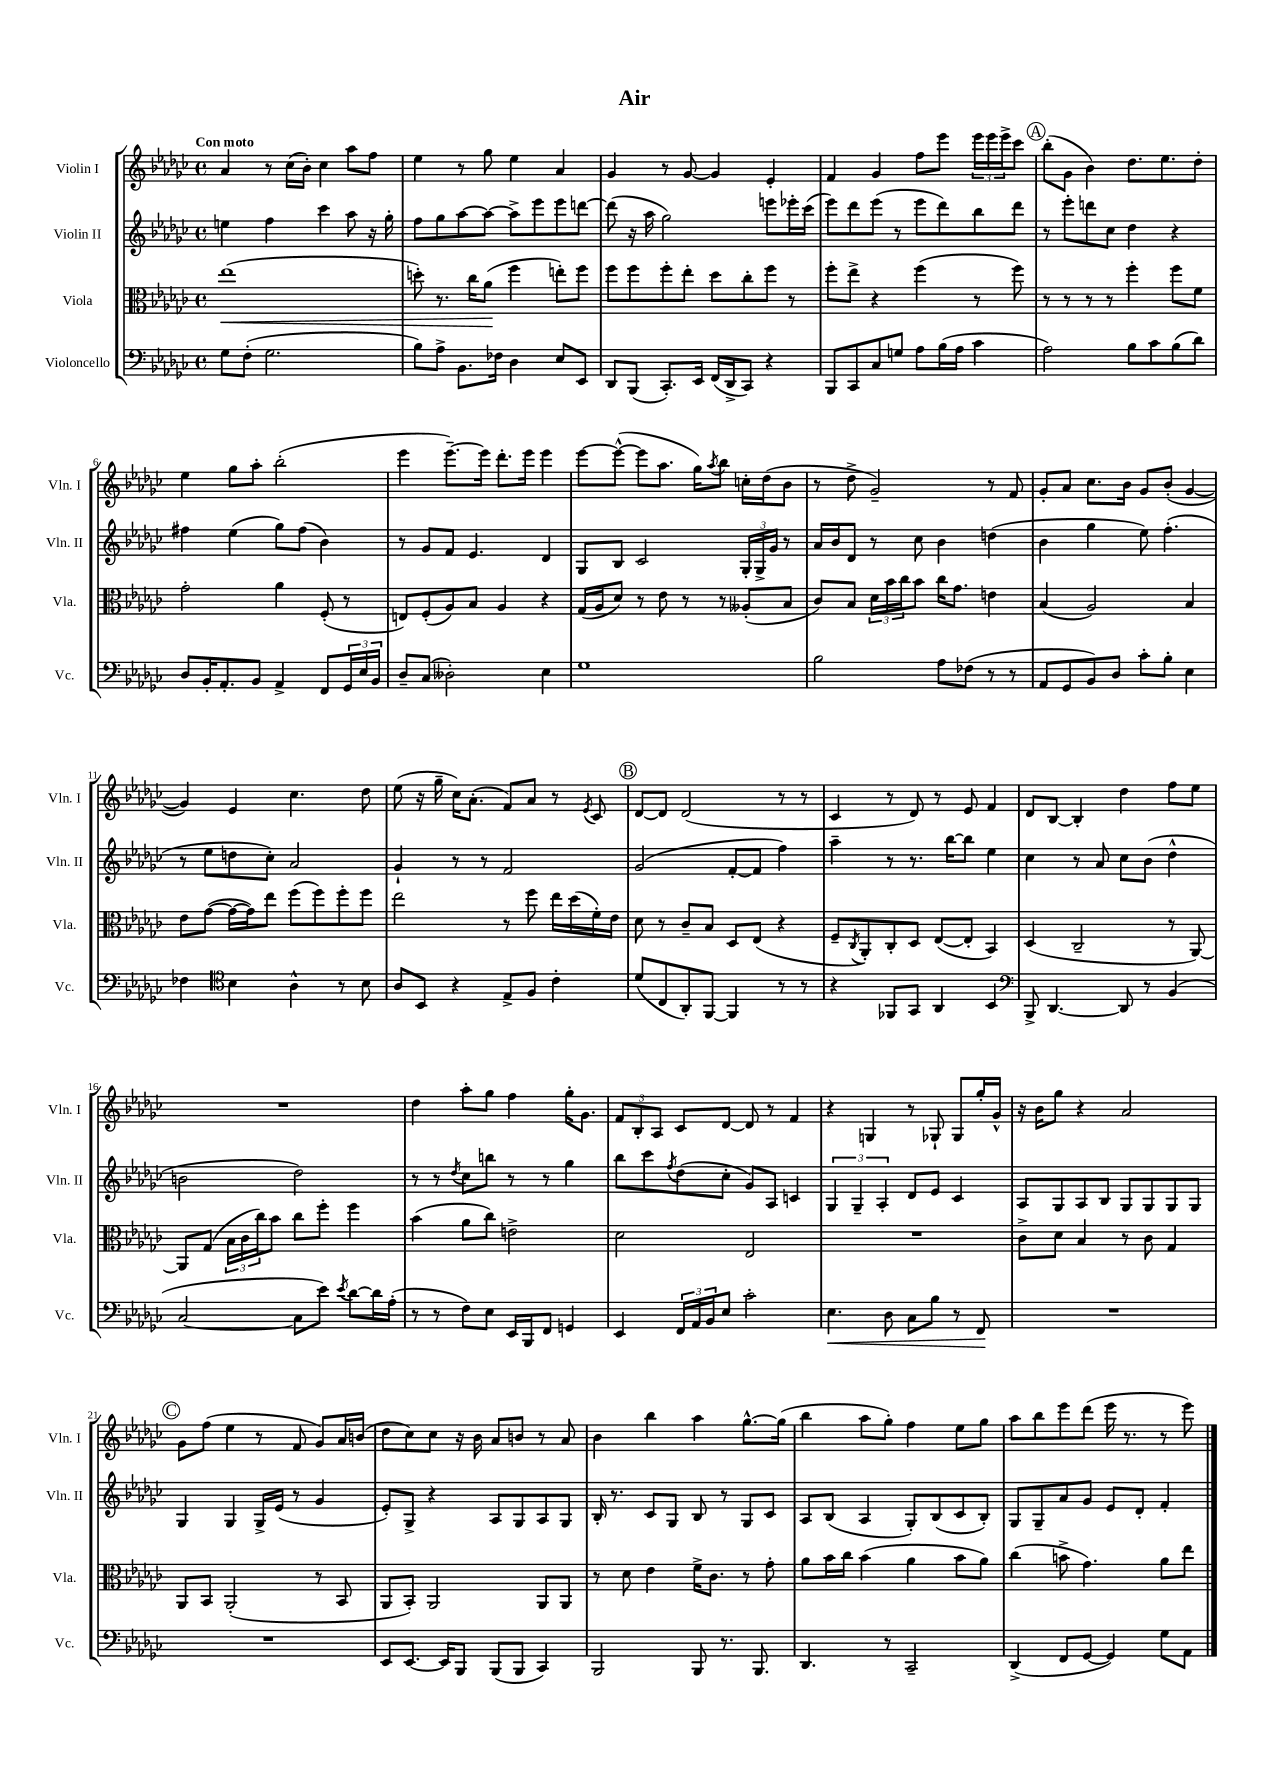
\header { title = "Air" }
<<
\new StaffGroup <<
\new Staff = "s0" \with { instrumentName = "Violin I" shortInstrumentName = "Vln. I" } {
    \clef treble \key ges \major \defaultTimeSignature \time 4/4 \tempo "Con moto"
    aes'4 r8 ces''16( bes'16-.) ces''4 aes''8 f''8 |
    ees''4 r8 ges''8 ees''4 aes'4 |
    ges'4 r8 ges'8~ ges'4 ees'4-. |
    f'4 ges'4 f''8 ees'''8 \tuplet 3/2 { ees'''16 ees'''16 ees'''16-> } ces'''8 |
    \mark \markup { \circle "A" } bes''8-.( ges'8 bes'4) des''8. ees''8. des''8-. |
    ees''4 ges''8 aes''8-. bes''2-.( |
    ees'''4 ees'''8.~--) ees'''16 des'''8.-. ees'''16 ees'''4 |
    ees'''8~ ees'''8~-^( ees'''8 aes''8. ges''16) \acciaccatura { aes''8 } bes''8 c''16-. des''16( bes'8 |
    r8 des''8-> ges'2--) r8 f'8 |
    ges'8-. aes'8 ces''8. bes'16 ges'8 bes'8-.( ges'4~ |
    ges'4) ees'4 ces''4. des''8 |
    ees''8( r16 ges''16-- ces''16) aes'8.-.( f'8) aes'8 r8 \acciaccatura { ees'8 } ces'8 |
    \mark \markup { \circle "B" } des'8~ des'8 des'2( r8 r8 |
    ces'4 r8 des'8) r8 ees'8 f'4 |
    des'8 bes8~ bes4-. des''4 f''8 ees''8 |
    R1 |
    des''4 aes''8-. ges''8 f''4 ges''16-. ges'8. |
    \tuplet 3/2 { f'8 bes8-. aes8 } ces'8 des'8~ des'8 r8 f'4 |
    r4 g4 r8 ges8-! ges8 ges''16-. ges'16-^ |
    r16 bes'16 ges''8 r4 aes'2 |
    \mark \markup { \circle "C" } ges'8 f''8( ees''4 r8 f'8 ges'8) aes'16 b'16( |
    des''8 ces''8) ces''8 r16 bes'16 aes'8 b'8 r8 aes'8 |
    bes'4 bes''4 aes''4 ges''8.~-^ ges''16( |
    bes''4 aes''8 ges''8-.) f''4 ees''8 ges''8 |
    aes''8 bes''8 ees'''8 des'''8( ees'''16 r8. r8 ees'''8) \bar "|." |
}
\new Staff = "s1" \with { instrumentName = "Violin II" shortInstrumentName = "Vln. II" } {
    \clef treble \key ges \major \defaultTimeSignature \time 4/4
    e''4 f''4 ces'''4 aes''8 r16 ges''16-. |
    f''8 ges''8 aes''8~ aes''8~ aes''8-> ees'''8 ees'''8 d'''8~ |
    d'''8( r16 aes''16 ges''2) e'''8 ees'''16-. ces'''16( |
    ees'''8) des'''8 ees'''8( r8 ees'''8 des'''8) bes''8 des'''8 |
    \mark \markup { \circle "A" } r8 ees'''8-. d'''8 ces''8 des''4 r4 |
    fis''4 ees''4( ges''8) fis''8( bes'4) |
    r8 ges'8 f'8 ees'4. des'4 |
    ges8 bes8 ces'2 \tuplet 3/2 { ges16-. ges16-> ges'16 } r8 |
    aes'16 bes'16 des'8 r8 ces''8 bes'4 d''4( |
    bes'4 ges''4 ees''8) f''4.-.( |
    r8 ees''8 d''8 ces''8-.) aes'2 |
    ges'4-! r8 r8 f'2 |
    \mark \markup { \circle "B" } ges'2( f'8~-. f'8 f''4) |
    aes''4-- r8 r8. bes''16~ bes''8 ees''4 |
    ces''4 r8 aes'8 ces''8 bes'8( des''4-^ |
    b'2 des''2) |
    r8 r8 \acciaccatura { des''8 } ces''8 b''8 r8 r8 ges''4 |
    bes''8 ces'''8 \acciaccatura { f''8 } des''8( ces''8-. ges'8) aes8 c'4 |
    \tuplet 3/2 { ges4 ges4-- aes4-. } des'8 ees'8 ces'4 |
    aes8 ges8 aes8 bes8 ges8 ges8 ges8 ges8 |
    \mark \markup { \circle "C" } ges4 ges4 ges16-> ees'16( r8 ges'4 |
    ees'8-.) ges8-> r4 aes8 ges8 aes8 ges8 |
    bes16-. r8. ces'8 ges8 bes8 r8 ges8 ces'8 |
    aes8 bes8( aes4 ges8-.) bes8( ces'8 bes8-.) |
    ges8 ges8-- aes'8 ges'8 ees'8 des'8-. f'4-. \bar "|." |
}
\new Staff = "s2" \with { instrumentName = "Viola" shortInstrumentName = "Vla." } {
    \clef alto \key ges \major \defaultTimeSignature \time 4/4
    ees''1\<( |
    d''8-.) r8. ces''16 aes'8\!( f''4 e''8-.) f''8 |
    f''8 f''8 f''8-. ees''8-. des''8 ces''8-. f''8 r8 |
    f''8-. ees''8-> r4 f''4( r8 f''8) |
    \mark \markup { \circle "A" } r8 r8 r8 r8 f''4-. f''8 f'8 |
    ges'2-. aes'4 f8-.( r8 |
    e8) f8-.( aes8) bes8 aes4 r4 |
    ges16( aes16 des'8) r8 ees'8 r8 r8 aeses8-.( bes8 |
    ces'8) bes8 \tuplet 3/2 { des'16 bes'16 ces''16 } bes'8 ces''16 ges'8. e'4 |
    bes4( aes2) bes4 |
    ees'8 ges'8~( ges'16~ ges'16) ees''8 f''8( f''8) f''8-. f''8 |
    ees''2 r8 f''8 ees''16 des''16( f'16-.) ees'16 |
    \mark \markup { \circle "B" } des'8 r8 ces'8-- bes8 des8 ees8( r4 |
    f8-- \acciaccatura { ces8 } aes,8-.) ces8-. des8 ees8~( ees8-. bes,4) |
    des4( ces2-- r8 aes,8~) |
    aes,8 ges8( \tuplet 3/2 { bes16 ces'16 ces''16) } bes'8 ces''8 f''8-. f''4 |
    bes'4( aes'8 ces''8) e'2-> |
    des'2 ees2 |
    R1 |
    ces'8-> des'8 bes4 r8 ces'8 ges4 |
    \mark \markup { \circle "C" } aes,8 bes,8 aes,2-.( r8 bes,8 |
    aes,8 bes,8-.) aes,2 aes,8 aes,8 |
    r8 des'8 ees'4 f'16-> ces'8. r8 ges'8-. |
    aes'8 bes'16 ces''16 bes'4( aes'4 bes'8 aes'8) |
    ces''4( b'8-> ges'4.) aes'8 ees''8 \bar "|." |
}
\new Staff = "s3" \with { instrumentName = "Violoncello" shortInstrumentName = "Vc." } {
    \clef bass \key ges \major \defaultTimeSignature \time 4/4
    ges8 f8-.( ges2. |
    bes8) aes8-> bes,8. fes16 des4 ees8 ees,8 |
    des,8 bes,,8( ces,8.-.) ees,16 f,16( des,16-> ces,8) r4 |
    bes,,8 ces,8 ces8 g8 aes8 bes16( aes16 ces'4 |
    \mark \markup { \circle "A" } aes2) bes8 ces'8 bes8( des'8) |
    des8 bes,16-. aes,8.-. bes,8 aes,4-> f,8 \tuplet 3/2 { ges,16 ees16 bes,16 } |
    des8-- ces8( deses2-.) ees4 |
    ges1 |
    bes2 aes8 fes8( r8 r8 |
    aes,8 ges,8 bes,8) des8 ces'8-. bes8-. ees4 |
    fes4 \clef tenor bes4 aes4-^ r8 bes8 |
    aes8 bes,8 r4 ees8-> f8 ces'4-. |
    \mark \markup { \circle "B" } des'8( ces8 aes,8-.) f,8~ f,4 r8 r8 |
    r4 fes,8 ges,8 aes,4 bes,4 |
    \clef bass bes,,8-> des,4.~ des,8 r8 bes,4( |
    ces2~ ces8 ees'8) \acciaccatura { ees'8 } des'8~ des'16 aes16-.( |
    r8 r8 f8) ees8 ees,16 bes,,16 f,8 g,4 |
    ees,4 \tuplet 3/2 { f,16 aes,16 bes,16 } ees8 ces'2-. |
    ees4.\< des8 ces8 bes8 r8 f,8\! |
    R1 |
    \mark \markup { \circle "C" } R1 |
    ees,8 ees,8.~ ees,16 bes,,8 bes,,8( bes,,8 ces,4) |
    bes,,2 bes,,8 r8. bes,,8. |
    des,4. r8 ces,2-- |
    des,4->( f,8 ges,8~ ges,4) ges8 aes,8 \bar "|." |
}
>>
>>
